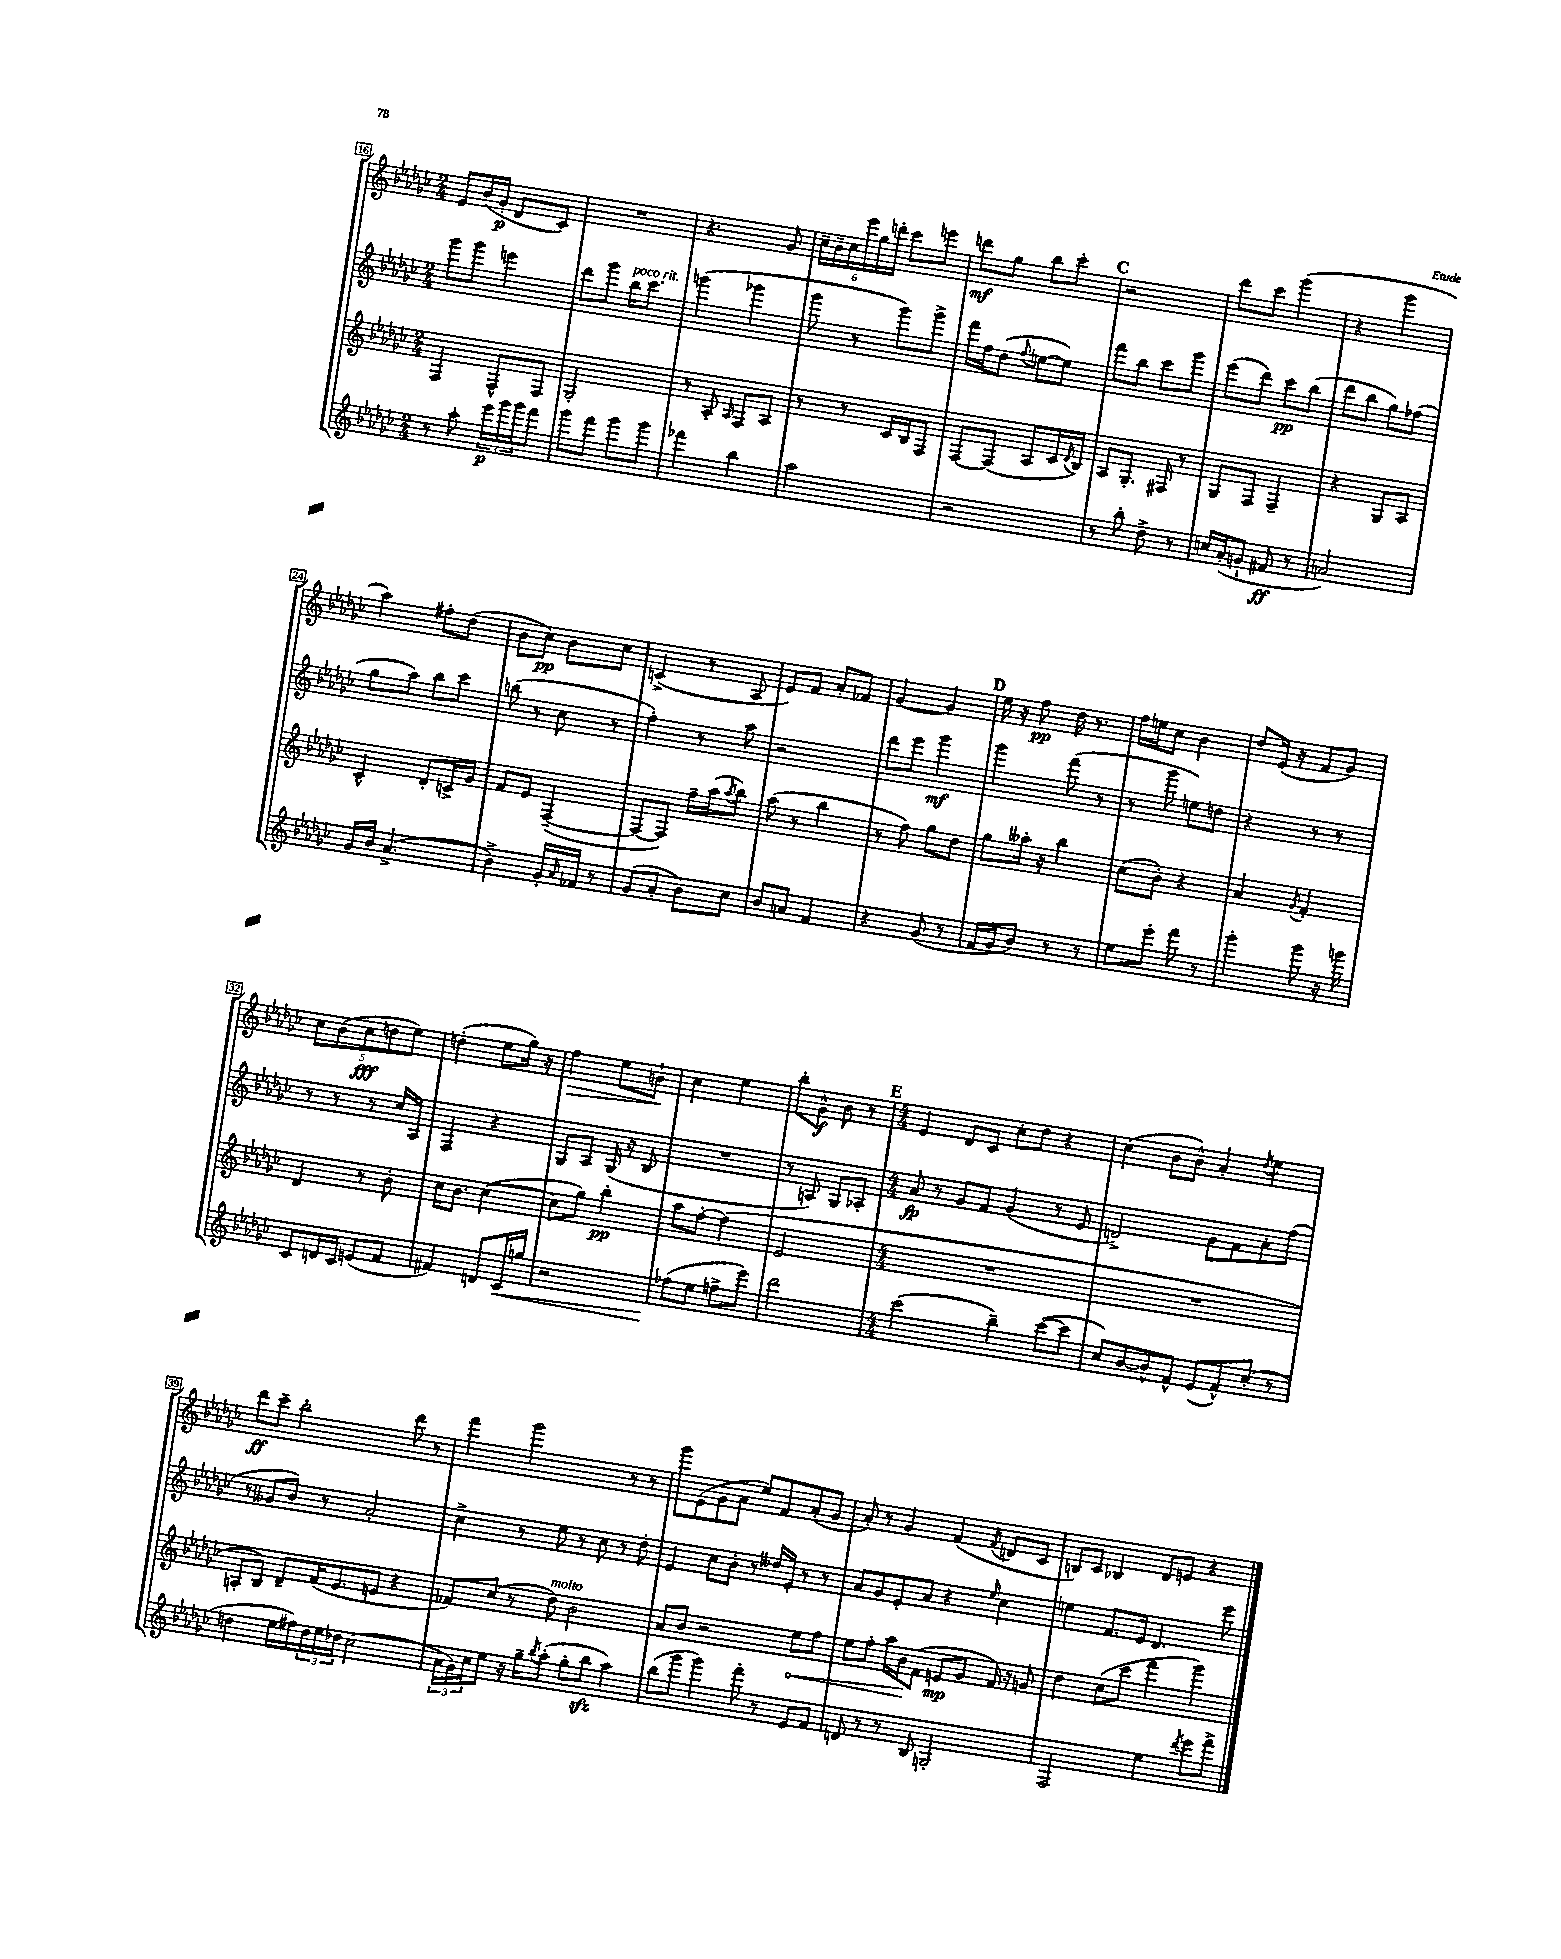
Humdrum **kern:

**kern	**dynam	**kern	**dynam	**kern	**dynam	**kern	**dynam
*part4	*part4	*part3	*part3	*part2	*part2	*part1	*part1
*staff4	*staff4	*staff3	*staff3	*staff2	*staff2	*staff1	*staff1
*clefG2	*	*clefG2	*	*clefG2	*	*clefG2	*
*k[b-e-a-d-g-c-]	*	*k[b-e-a-d-g-c-]	*	*k[b-e-a-d-g-c-]	*	*k[b-e-a-d-g-c-]	*
*M2/4	*	*M2/4	*	*M2/4	*	*M2/4	*
=16	=16	=16	=16	=16	=16	=16	=16
8r	.	4F/	.	8ggg-\L	.	8e-/L	.
8aa-'\	.	.	.	8ggg-\J	.	(16b-/L	.
.	.	.	.	.	.	16g-'/JJ	p
24eee-\LL	p	8F^^/L	.	4eeen\	.	8d-/L	.
24ggg-\	.	.	.	.	.	.	.
24ggg-\J	.	.	.	.	.	.	.
8fff\J	.	8F/J	.	.	.	8c-/J)	.
=17	=17	=17	=17	=17	=17	=17	=17
8ggg-\L	.	2G-'/	.	8ddd-\L	.	2r	.
8fff\J	.	.	.	8ggg-\J	.	.	.
!	!	!	!	!LO:TX:a:i:t=poco rit.	!	!	!
8ggg-\L	.	.	.	16bb-\KL	.	.	.
.	.	.	.	8.ccc-\J	.	.	.
8ggg-\J	.	.	.	.	.	.	.
=18	=18	=18	=18	=18	=18	=18	=18
4fff-X\	.	8r	.	(4gggn\	.	4.r	.
.	.	8A-'/	.	.	.	.	.
.	.	16qqA-/	.	.	.	.	.
4bb-\	.	8F/L	.	4ggg-X\	.	.	.
.	.	8A-/J	.	.	.	8g-/	.
=19	=19	=19	=19	=19	=19	=19	=19
2aa-\	.	8r	.	8ggg-\	.	24cc-~\LL	.
.	.	.	.	.	.	24b-~\	.
.	.	.	.	.	.	24cc-\	.
.	.	8r	.	8r	.	24eee-\	.
.	.	.	.	.	.	24gg-\	.
.	.	.	.	.	.	24dddn'\JJ	.
.	.	16c-/LL	.	8ggg-\L)	.	8ccc-\L	.
.	.	16B-/J	.	.	.	.	.
.	.	8F/J	.	8ggg-^\J	.	8eeen\J	.
=20	=20	=20	=20	=20	=20	=20	=20
2r	.	[8F/L	.	16fff\LL	.	8dddn\L	mf
.	.	.	.	16ff\J	.	.	.
.	.	(8F/J]	.	(8dd-\J	.	8gg-\J	.
.	.	.	.	8qqff/	.	.	.
.	.	8A-/L	.	[8een\L	.	8bb-\L	.
.	.	16c-/L	.	8ee\J])	.	8ccc-'\J	.
.	.	8qd-/	.	.	.	.	.
.	.	16B-/JJ)	.	.	.	.	.
!!LO:REH:place=s1:t=C
=21	=21	=21	=21	=21	=21	=21	=21
8r	.	8A-/L	.	8fff\L	.	2r	.
8bb-'\	.	8.G-'/J	.	8bb-\J	.	.	.
8dd-^\	.	.	.	8ccc-\L	.	.	.
.	.	16F#X/	.	.	.	.	.
8r	.	8r	.	8ggg-\J	.	.	.
=22	=22	=22	=22	=22	=22	=22	=22
16ccn/LL	.	8G-/L	.	(8eee-\L	.	8ddd-\L	.
(16a-'/J	.	.	.	.	.	.	.
8gn`/J	.	8F/J	.	8ddd-\J)	.	8ccc-\J	.
8f#X/	ff	4F~/	.	8ccc-\L	pp	(4ggg-\	.
8r	.	.	.	(8bb-\J	.	.	.
=23	=23	=23	=23	=23	=23	=23	=23
2an/)	.	4r	.	8ddd-\L	.	4r	.
.	.	.	.	8bb-\J	.	.	.
.	.	8G-/L	.	8gg-\L)	.	4ggg-\	.
.	.	8A-/J	.	(8ff-X\J	.	.	.
!!LO:LB:g=z
=24	=24	=24	=24	=24	=24	=24	=24
16g-/LL	.	4c-^^/	.	8gg-\L	.	4aa-\)	.
16b-/JJ	.	.	.	.	.	.	.
(4.a-^/	.	.	.	8aa-\J)	.	.	.
.	.	8d-'/L	.	8bb-\L	.	8ff#X'\L	.
.	.	16cn^/L	.	8ccc-\J	.	(8dd-\J	.
.	.	16g-/JJ	.	.	.	.	.
=25	=25	=25	=25	=25	=25	=25	=25
4b-^\)	.	8f/L	.	(8bbn\	.	8b-\L	.
.	.	8e-/J	.	8r	.	8cc-\J)	pp
16g-'/LL	.	([4F~/	.	8cc-\	.	8b-\L	.
16qqa-/	.	.	.	.	.	.	.
16f-X/JJ	.	.	.	.	.	.	.
8r	.	.	.	8r	.	8cc-\J	.
=26	=26	=26	=26	=26	=26	=26	=26
(8g-/L	.	8F/L_	.	4ff'\)	.	(4cn^/	.
8a-'/J	.	8F/J])	.	.	.	.	.
8b-\L)	.	16ff~\LL	.	8r	.	8r	.
.	.	(16aa-\J	.	.	.	.	.
.	.	8qaa-/	.	.	.	.	.
8cc-\J	.	8bb-\J)	.	8aa-\	.	8A-/	.
=27	=27	=27	=27	=27	=27	=27	=27
8b-/L	.	(8aa-\	.	2r	.	8e-/L)	.
8an/J	.	8r	.	.	.	8f/J	.
4f/	.	4bb-\	.	.	.	8a-'/L	.
.	.	.	.	.	.	8f-X/J	.
=28	=28	=28	=28	=28	=28	=28	=28
4r	.	8r	.	8ddd-\L	.	[4g-/	.
.	.	8ff\)	.	8eee-\J	.	.	.
(8g-/	.	8gg-\L	.	4ggg-\	mf	4g-/]	.
8r	.	8dd-\J	.	.	.	.	.
!!LO:REH:place=s1:t=D
=29	=29	=29	=29	=29	=29	=29	=29
16f/LL	.	8gg-\L	.	4ggg-\	.	16ee-\	.
16g-/J	.	.	.	.	.	16r	.
8b-/J)	.	16aa--X'\Jk	.	.	.	8ff\	pp
.	.	16r	.	.	.	.	.
8r	.	4bb-\	.	(8fff\	.	16dd-\	.
.	.	.	.	.	.	8.r	.
8r	.	.	.	8r	.	.	.
=30	=30	=30	=30	=30	=30	=30	=30
8ee-\L	.	(8cc-\L	.	8r	.	16ff\LL	.
.	.	.	.	.	.	16een\J	.
8eee-'\J	.	8b-'\J)	.	8ggg-\	.	8cc-\J	.
8fff\	.	4r	.	8een\L)	.	4b-\	.
8r	.	.	.	8ddn\J	.	.	.
=31	=31	=31	=31	=31	=31	=31	=31
4ggg-'\	.	4a-/	.	4r	.	8dd-/L	.
.	.	.	.	.	.	(16e-/Jk	.
.	.	.	.	.	.	16r	.
.	.	8qg-/	.	.	.	.	.
8ggg-\	.	4f'/	.	8r	.	8f/L	.
16r	.	.	.	8r	.	8g-/J)	.
16gggn\	.	.	.	.	.	.	.
!!LO:LB:g=z
=32	=32	=32	=32	=32	=32	=32	=32
8c-/L	.	4d-/	.	8r	.	10cc-\L	.
.	.	.	.	.	.	(10b-\	.
16dn/L	.	.	.	8r	.	.	.
16c-/JJ	.	.	.	.	.	.	.
.	.	.	.	.	.	10cc-\	fff
(8en/L	.	8r	.	8r	.	.	.
.	.	.	.	.	.	10ddn\	.
8f/J	.	8b-'\	.	16cc-/LL	.	.	.
.	.	.	.	.	.	10ee-\J)	.
.	.	.	.	16A-/JJ	.	.	.
=33	=33	=33	=33	=33	=33	=33	=33
4f#X/)	.	16cc-\KL	.	4F/	.	(4ddn'\	.
.	.	8.b-\J	.	.	.	.	.
8dn/L	.	([4cc-\	.	4r	.	8ee-\L	.
!	!LO:HP:b	!	!	!	!	!	!
16c-/L	<	.	.	.	.	16gg-\Jk)	.
16ggn/JJ	.	.	.	.	.	16r	.
=34	=34	=34	=34	=34	=34	=34	=34
!	!	!	!	!	!	!	!LO:HP:b
2r	.	8cc-\L]	.	8G-/L	.	4ff\	>
.	.	8gg-\J)	.	8A-/J	.	.	.
.	.	4bb-'\	pp	(16G-/	.	8ee-\L	.
.	.	.	.	16r	.	.	.
.	.	.	.	8B-/	.	8bn`\J	.
.	.	.	.	.	.	.	]
=35	=35	=35	=35	=35	=35	=35	=35
(8ff-X\L	.	8aa-\L	.	2r	.	4cc-\	.
8ee-\J	[	[8ff'\J	.	.	.	.	.
8ffn^\L	.	(4ff\]	.	.	.	4ee-\	.
8eee-\J)	.	.	.	.	.	.	.
=36	=36	=36	=36	=36	=36	=36	=36
2ddd-\	.	2e-/	.	8r	.	8bb-'\L	.
.	.	.	.	8An/)	.	8g-^^\J	f
.	.	.	.	8G-/L	.	8b-\	.
.	.	.	.	8A-X'/J	.	8r	.
!!LO:REH:place=s1:t=E
=37	=37	=37	=37	=37	=37	=37	=37
*M4/4	*	*M4/4	*	*M4/4	*	*M4/4	*
(2ccc-\	.	1r	.	8a-/	fp	4e-/	.
.	.	.	.	8r	.	.	.
.	.	.	.	8g-/L	.	8d-/L	.
.	.	.	.	8f/J	.	8c-/J	.
4bb-~\)	.	.	.	(4g-/	.	8cc-'\L	.
.	.	.	.	.	.	8dd-\J	.
([8ccc-\L	.	.	.	8r	.	4r	.
8ccc-\J]	.	.	.	8e-/	.	.	.
=38	=38	=38	=38	=38	=38	=38	=38
8cc-/L)	.	1r	.	2dn^/)	.	(4cc-\	.
[8b-/	.	.	.	.	.	.	.
8b-^^/]	.	.	.	.	.	8b-\L	.
8f^^/J	.	.	.	.	.	8b-^^\J)	.
(8e-/L	.	.	.	8g-\L	.	4a-'/	.
8f^^/)	.	.	.	8f\	.	.	.
.	.	.	.	.	.	8qdd-/	.
(8cc-'/J	.	.	.	8a-'\	.	4ee-\	.
8r	.	.	.	(8ff\J	.	.	.
!!LO:LB:g=z
=39	=39	=39	=39	=39	=39	=39	=39
4ddn\	.	8An'/L	.	8r	.	8ddd-\L	ff
.	.	8B-/J)	.	8g--X/L	.	8ccc-~\J	.
16ee-\LL	.	8d-~/L	.	8b-/J)	.	2bb-'\	.
16ff#X\)	.	.	.	.	.	.	.
24dd\	.	(16f/K	.	8r	.	.	.
24ee-\	.	.	.	.	.	.	.
.	.	8.e-/	.	.	.	.	.
24dd-X\JJ	.	.	.	.	.	.	.
(2cc-\	.	.	.	2a-'/	.	.	.
.	.	8en/J	.	.	.	.	.
.	.	4r	.	.	.	8ddd-\	.
.	.	.	.	.	.	8r	.
=40	=40	=40	=40	=40	=40	=40	=40
24a-\LL	.	8f-X/L)	.	4cc-^\	.	4fff\	.
24g-\)	.	.	.	.	.	.	.
24cc-\J	.	.	.	.	.	.	.
8ee-\J	.	(8cc-/J	.	.	.	.	.
16r	.	8r	.	8r	.	2ggg-\	.
16gg-~\KL	.	.	.	.	.	.	.
8qbb-/	.	.	.	.	.	.	.
!	!	!LO:TX:a:i:t=molto	!	!	!	!	!
(8aa-'\J	.	8dd-\)	.	8ee-\	.	.	.
8gg-'\L	.	2b-\	.	8r	.	.	.
8bb-zz\J	.	.	.	8cc-\	.	.	.
4aa-\)	.	.	.	8r	.	8r	.
.	.	.	.	8dd-'\	.	8r	.
=41	=41	=41	=41	=41	=41	=41	=41
(8bb-\L	.	8a-/L	.	4e-/	.	8ggg-\L	.
8ggg-\J	.	8b-/J	.	.	.	(8e-\	.
4ggg-\)	.	2r	.	8cc-\L	.	8g-\	.
.	.	.	.	8b-'\J	.	8a-\J	.
8fff'\	.	.	.	8r	.	8ee-/L)	.
8r	.	.	.	16dd--X/LL	.	8f/	.
.	.	.	.	16e-'/JJ	.	.	.
!	!	!	!LO:HP:b	!	!	!	!
8e-/L	.	8ee-\L	<	8r	.	(8a-'/	.
8f/J	.	8ff\J	.	8r	.	8g-/J	.
=42	=42	=42	=42	=42	=42	=42	=42
8dn/	.	8ee-\L	.	8a-/L	.	8a-'/)	.
8r	.	8ff'\J	.	8g-/	.	8r	.
8r	.	16aa-\LL	.	8e-'/	.	4g-/	.
.	.	16b-\J	.	.	.	.	.
8B-/	.	(8f\J	[	8a-/J	.	.	.
2Gn'/	.	8en/L	mp	4r	.	(4f/	.
.	.	8g-/J	.	.	.	.	.
.	.	.	.	16qqee-/	.	8qf/	.
.	.	16f/)	.	4cc-\	.	8dn/L	.
.	.	16r	.	.	.	.	.
.	.	8gn/	.	.	.	8c-/J	.
=43	=43	=43	=43	=43	=43	=43	=43
2F/	.	4dd-\	.	4een\	.	8Bn/L)	.
.	.	.	.	.	.	8c-/J	.
.	.	(8cc-\L	.	8.f/L	.	4B-X/	.
.	.	8ccc-\J	.	.	.	.	.
.	.	.	.	16e-/Jk	.	.	.
4ee-\	.	4fff\	.	4.d-/	.	8d-/L	.
.	.	.	.	.	.	8en/J	.
8qddd-/	.	.	.	.	.	.	.
8eee-\L	.	4ggg-\)	.	.	.	4r	.
8fff^\J	.	.	.	8eee-\	.	.	.
==	==	==	==	==	==	==	==
*-	*-	*-	*-	*-	*-	*-	*-
